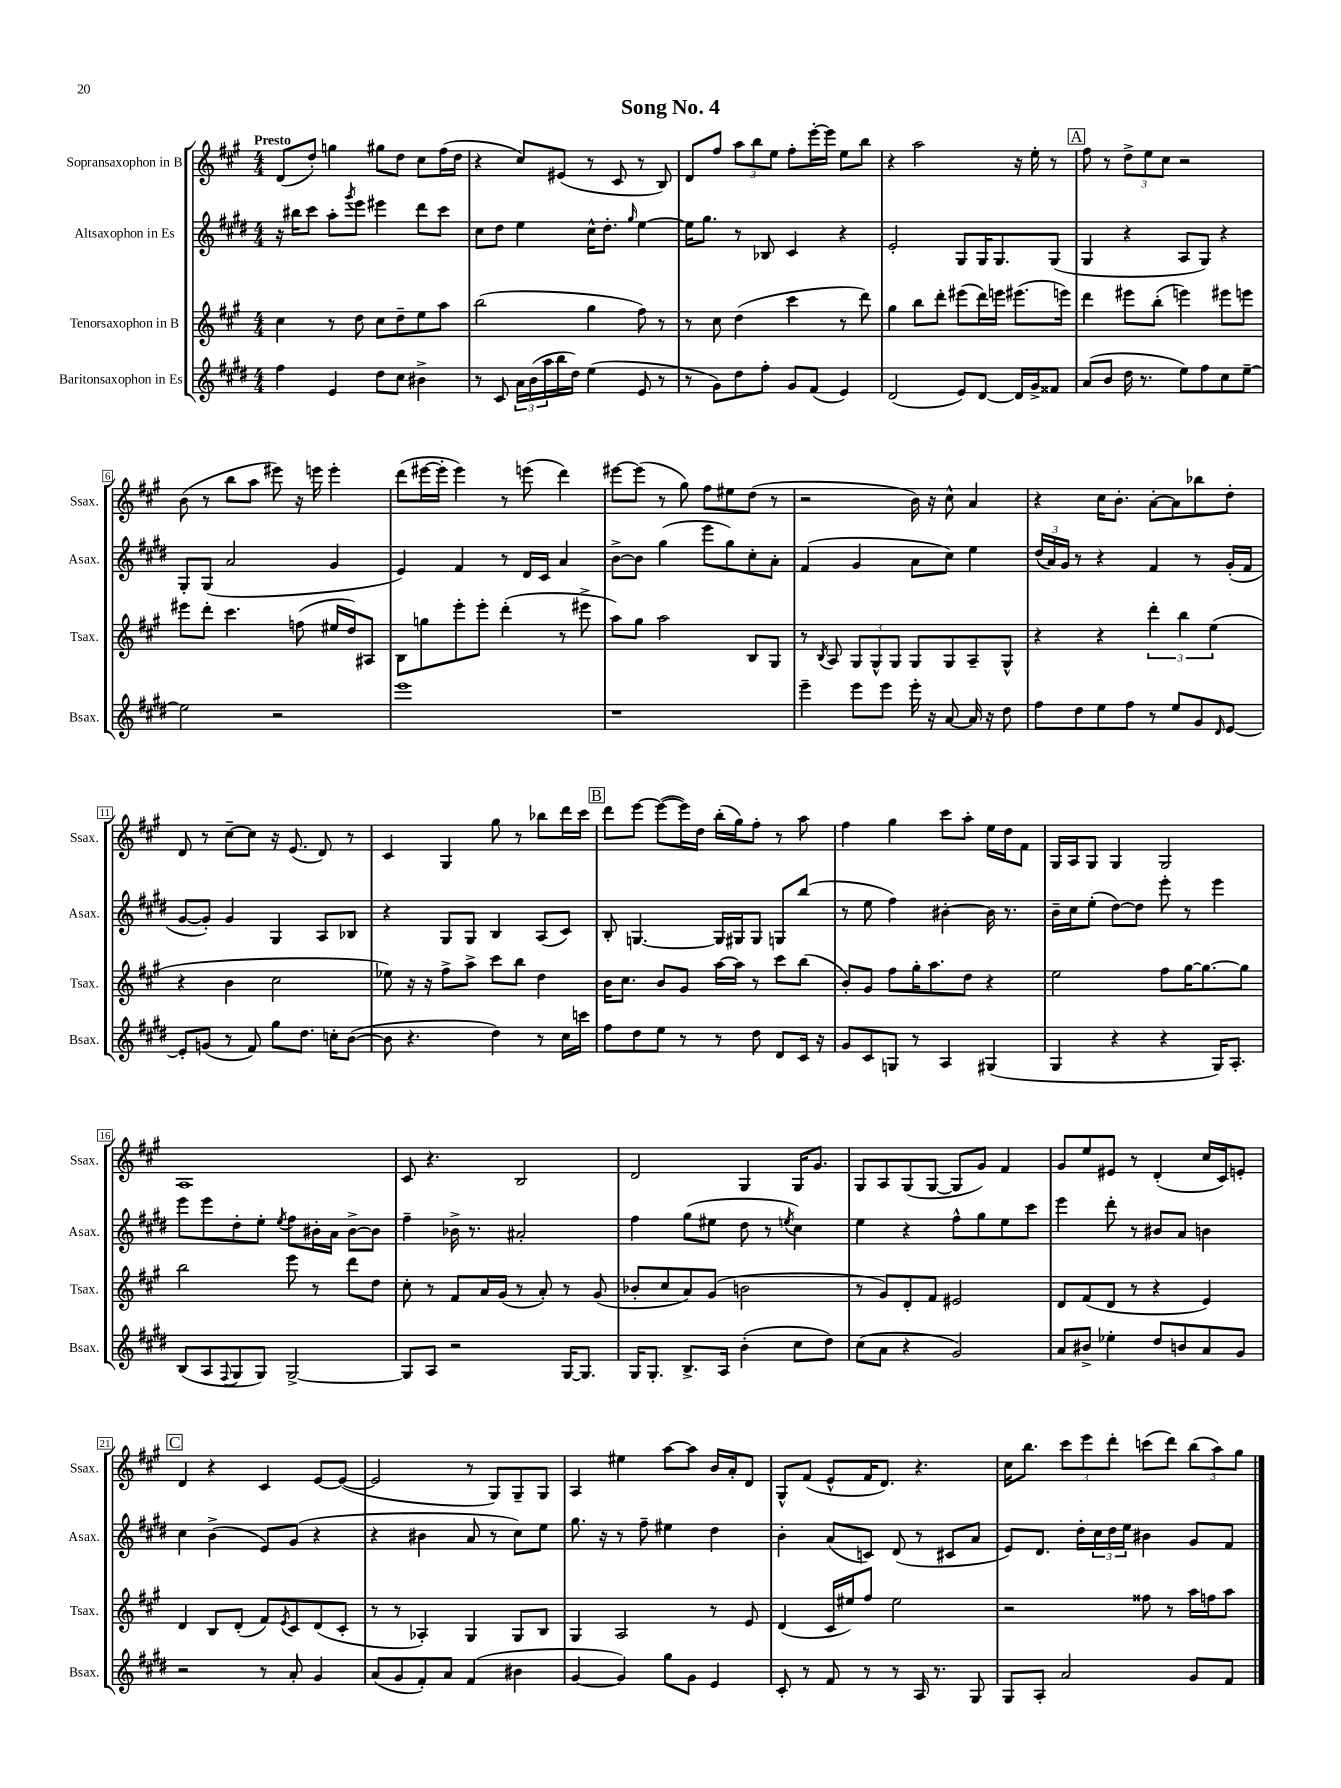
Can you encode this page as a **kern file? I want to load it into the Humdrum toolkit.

**kern	**kern	**kern	**kern
*staff4	*staff3	*staff2	*staff1
*clefG2	*clefG2	*clefG2	*clefG2
*k[f#c#g#d#]	*k[f#c#g#]	*k[f#c#g#d#]	*k[f#c#g#]
*M4/4	*M4/4	*M4/4	*M4/4
4ff#	4cc#	16r	(8d
.	.	16bb#	.
.	.	8ccc#	8dd')
4e	8r	8aa'	4gg
.	.	8qggg#	.
.	8dd	8eee	.
8dd#	8cc#	4eee#	8gg#
8cc#	8dd~	.	8dd
4b#^	8ee	8ddd#	8cc#
.	8aa	8ccc#	(16ff#
.	.	.	16dd
=	=	=	=
8r	(2bb	8cc#	4r
8c#	.	8dd#	.
24a	.	4ee	8cc#)
(24b	.	.	.
24aa	.	.	.
16bb	.	.	(8e#
16dd#)	.	.	.
(4ee	4gg#	16cc#^^	8r
.	.	8.dd#'	.
.	.	.	8c#
.	.	16qqgg#	.
8e	8ff#)	[4ee	8r
8r	8r	.	8B)
=	=	=	=
8r	8r	16ee]	8d
.	.	8.gg#	.
8g#)	8cc#	.	8ff#
8dd#	(4dd	8r	12aa
.	.	.	12bb
8ff#'	.	8B-	.
.	.	.	12ee
8g#	4ccc#	4c#	8ff#'
(8f#	.	.	[16eee'
.	.	.	16eee]
4e)	8r	4r	8ee
.	8ddd)	.	8bb
=	=	=	=
(2d#	4gg#	2e'	4r
.	8bb	.	2aa
.	8ddd'	.	.
8e)	(8eee#	8G#	.
[8d#	16ddd)	16G#	.
.	16eee	8.G#	.
16d#]	(8.eee#	.	16r
16g#^	.	.	16ee'
8f##	.	(8G#	8r
.	16eee)	.	.
=	=	=	=
(8a	4ddd	4G#	8ff#
8b	.	.	8r
16dd#	8eee#	4r	12dd^
8.r	.	.	.
.	.	.	12ee
.	(8bb'	.	.
.	.	.	12cc#
8ee)	4eee)	8A	2r
8ff#	.	8G#)	.
8cc#	8eee#	4r	.
[8ee~	8eee	.	.
=	=	=	=
2ee]	8eee#	8G#'	(8b
.	8ddd'	(8G#	8r
.	4.ccc#	2a	8bb
.	.	.	8aa
2r	.	.	8eee#)
.	(8ff	.	16r
.	.	.	16eee
.	16ee#	4g#	4eee'
.	16dd)	.	.
.	8A#	.	.
=	=	=	=
1eee	8B	4e)	(8ddd
.	8gg	.	[16eee#
.	.	.	16eee#']
.	8eee'	4f#	4eee#)
.	8eee'	.	.
.	(4ddd'	8r	8r
.	.	16d#	(8eee
.	.	16c#	.
.	8r	4a	4ddd)
.	8eee#^	.	.
=	=	=	=
1r	8aa)	[8b^	[8eee#
.	8gg#	8b]	(8eee#]
.	2aa	(4gg#	8r
.	.	.	8gg#)
.	.	8eee	8ff#
.	.	8gg#)	8ee#
.	8B	8cc#'	(8dd
.	8G#	8a'	8r
=	=	=	=
4eee~	8r	(4f#	2r
.	8qB	.	.
.	8A	.	.
8eee	12G#	4g#	.
.	12G#^^	.	.
8eee	.	.	.
.	12G#	.	.
16eee'	8G#	8a	16b)
16r	.	.	16r
[8a	8G#	8cc#)	8cc#^^
16a]	8A~	4ee	4a
16r	.	.	.
8dd#	8G#^^	.	.
=	=	=	=
8ff#	4r	(24dd#	4r
.	.	24a)	.
.	.	24g#	.
8dd#	.	8r	.
8ee	4r	4r	16cc#
.	.	.	8.b'
8ff#	.	.	.
8r	6ddd'	4f#	[8a'
8ee	.	.	8a]
.	6bb	.	.
8g#	.	8r	8bb-
.	(6ee	.	.
16qqd#	.	.	.
[8e	.	(16g#'	8dd'
.	.	16f#	.
=	=	=	=
8e']	4r	[8g#	8d
(8g	.	8g#'])	8r
8r	4b	4g#	[8cc#~
8f#)	.	.	8cc#]
8gg#	2cc#	4G#	16r
.	.	.	(8.e
8.dd#	.	.	.
.	.	8A	8d)
16cc'	.	.	.
([8b	.	8B-	8r
=	=	=	=
8b]	8ee-)	4r	4c#
4.r	16r	.	.
.	16r	.	.
.	8ff#^	8G#	4G#
.	8aa^	8G#	.
4dd#)	8ccc#	4B	8gg#
.	8bb	.	8r
8r	4dd	(8A	8bb-
16cc#	.	8c#)	16ddd
16ccc	.	.	16ccc#
=	=	=	=
8ff#	16b	8B'	8ddd
.	8.cc#	.	.
8dd#	.	[4.G	[8eee
8ee	8b	.	(8eee_
8r	8g#	.	16eee])
.	.	.	16dd
8r	[16aa	16G]	(16bb'
.	16aa]	16G#	16gg#)
8dd#	8r	8G#	8ff#'
8d#	8ccc#	8G	8r
16c#	(8bb	(8bb	8aa
16r	.	.	.
=	=	=	=
8g#	8b')	8r	4ff#
8c#	8g#	8ee	.
8G	8ff#	4ff#)	4gg#
8r	16gg#'	.	.
.	8.aa	.	.
4A	.	[4b#'	8ccc#
.	8dd	.	8aa'
(4G#	4r	16b#]	16ee
.	.	8.r	16dd
.	.	.	8f#
=	=	=	=
4G#	2ee	16b~	16G#
.	.	16cc#	16A
.	.	(8ee'	8G#
4r	.	[8dd#)	4G#
.	.	8dd#]	.
4r	8ff#	8eee'	2G#
.	[16gg#	8r	.
.	8.gg#_	.	.
16G#)	.	4eee	.
8.A'	.	.	.
.	8gg#]	.	.
=	=	=	=
(8B	2bb	8eee	1A
8A	.	8eee	.
8qqF#	.	.	.
8G#	.	8dd#'	.
8G#)	.	8ee'	.
.	.	8qee	.
[2G#^	8eee	8ff#	.
.	8r	16b#'	.
.	.	16a	.
.	8ddd	[8b#^	.
.	8dd	8b#]	.
=	=	=	=
8G#]	8cc#'	4ff#~	8c#
8A	8r	.	4.r
2r	8f#	16b-^	.
.	.	8.r	.
.	16a	.	.
.	(16g#	.	.
.	8r	2a#'	2B
.	8a')	.	.
[16G#	8r	.	.
8.G#]	.	.	.
.	(8g#	.	.
=	=	=	=
16G#	8b-'	4ff#	2d
8.G#'	.	.	.
.	8cc#	.	.
8.B^	8a)	(8gg#	.
.	(8g#	8ee#	.
16A	.	.	.
(4b'	2b	8dd#	4G#
.	.	8r	.
.	.	8qee	.
8cc#	.	4cc#)	16G#
.	.	.	8.g#
8dd#)	.	.	.
=	=	=	=
(8cc#	8r	4ee	8G#
8a	8g#)	.	8A
4r	8d'	4r	(8G#
.	8f#	.	[8G#
2g#)	2e#	8ff#^^	8G#]
.	.	8gg#	8g#)
.	.	8ee	4f#
.	.	8ccc#	.
=	=	=	=
8a	8d	4eee	8g#
8b#^	(8f#	.	8ee
4ee-'	8d	8ddd#'	8e#
.	8r	8r	8r
8dd#	4r	8b#	(4d'
8b	.	8a	.
8a	4e)	4b	16cc#
.	.	.	16c#)
8g#	.	.	8e'
=	=	=	=
2r	4d	4cc#	4d
.	8B	(4b^	4r
.	(8d'	.	.
8r	8f#)	8e)	4c#
.	8qe	.	.
8a'	8c#	(8g#	.
4g#	(8d	4r	[8e
.	8c#'	.	(8e_
=	=	=	=
(8a	8r	4r	2e]
8g#	8r	.	.
8f#')	4A-')	4b#	.
8a	.	.	.
(4f#	4G#	8a	8r
.	.	8r	8G#)
4b#	8G#	8cc#)	8G#~
.	8B	8ee	8G#
=	=	=	=
[4g#	4G#	8.gg#	4A
.	.	16r	.
4g#])	2A	8r	4ee#
.	.	8ff#~	.
8gg#	.	4ee#	[8aa
8g#	.	.	8aa]
4e	8r	4dd#	16b
.	.	.	16a'
.	8e	.	8d
=	=	=	=
8c#'	(4d	4b'	8G#^^
8r	.	.	(8f#
8f#	16c#	(8a	8e^^
.	16ee#)	.	.
8r	8ff#	8c)	16f#
.	.	.	8.d)
8r	2ee#	(8d#	.
16A	.	8r	4.r
8.r	.	.	.
.	.	8c#	.
8G#	.	8a	.
=	=	=	=
8G#	2r	8e)	16cc#
.	.	.	8.bb
8A'	.	8.d#	.
2a	.	.	12ccc#
.	.	16dd#'	.
.	.	.	12eee
.	.	24cc#	.
.	.	24dd#	12ddd'
.	.	24ee	.
.	8ff##	4b#	(8ccc
.	8r	.	8ddd)
8g#	16aa	8g#	(12bb
.	16ff	.	.
.	.	.	12aa)
8f#	8aa	8f#	.
.	.	.	12gg#
==	==	==	==
*-	*-	*-	*-
